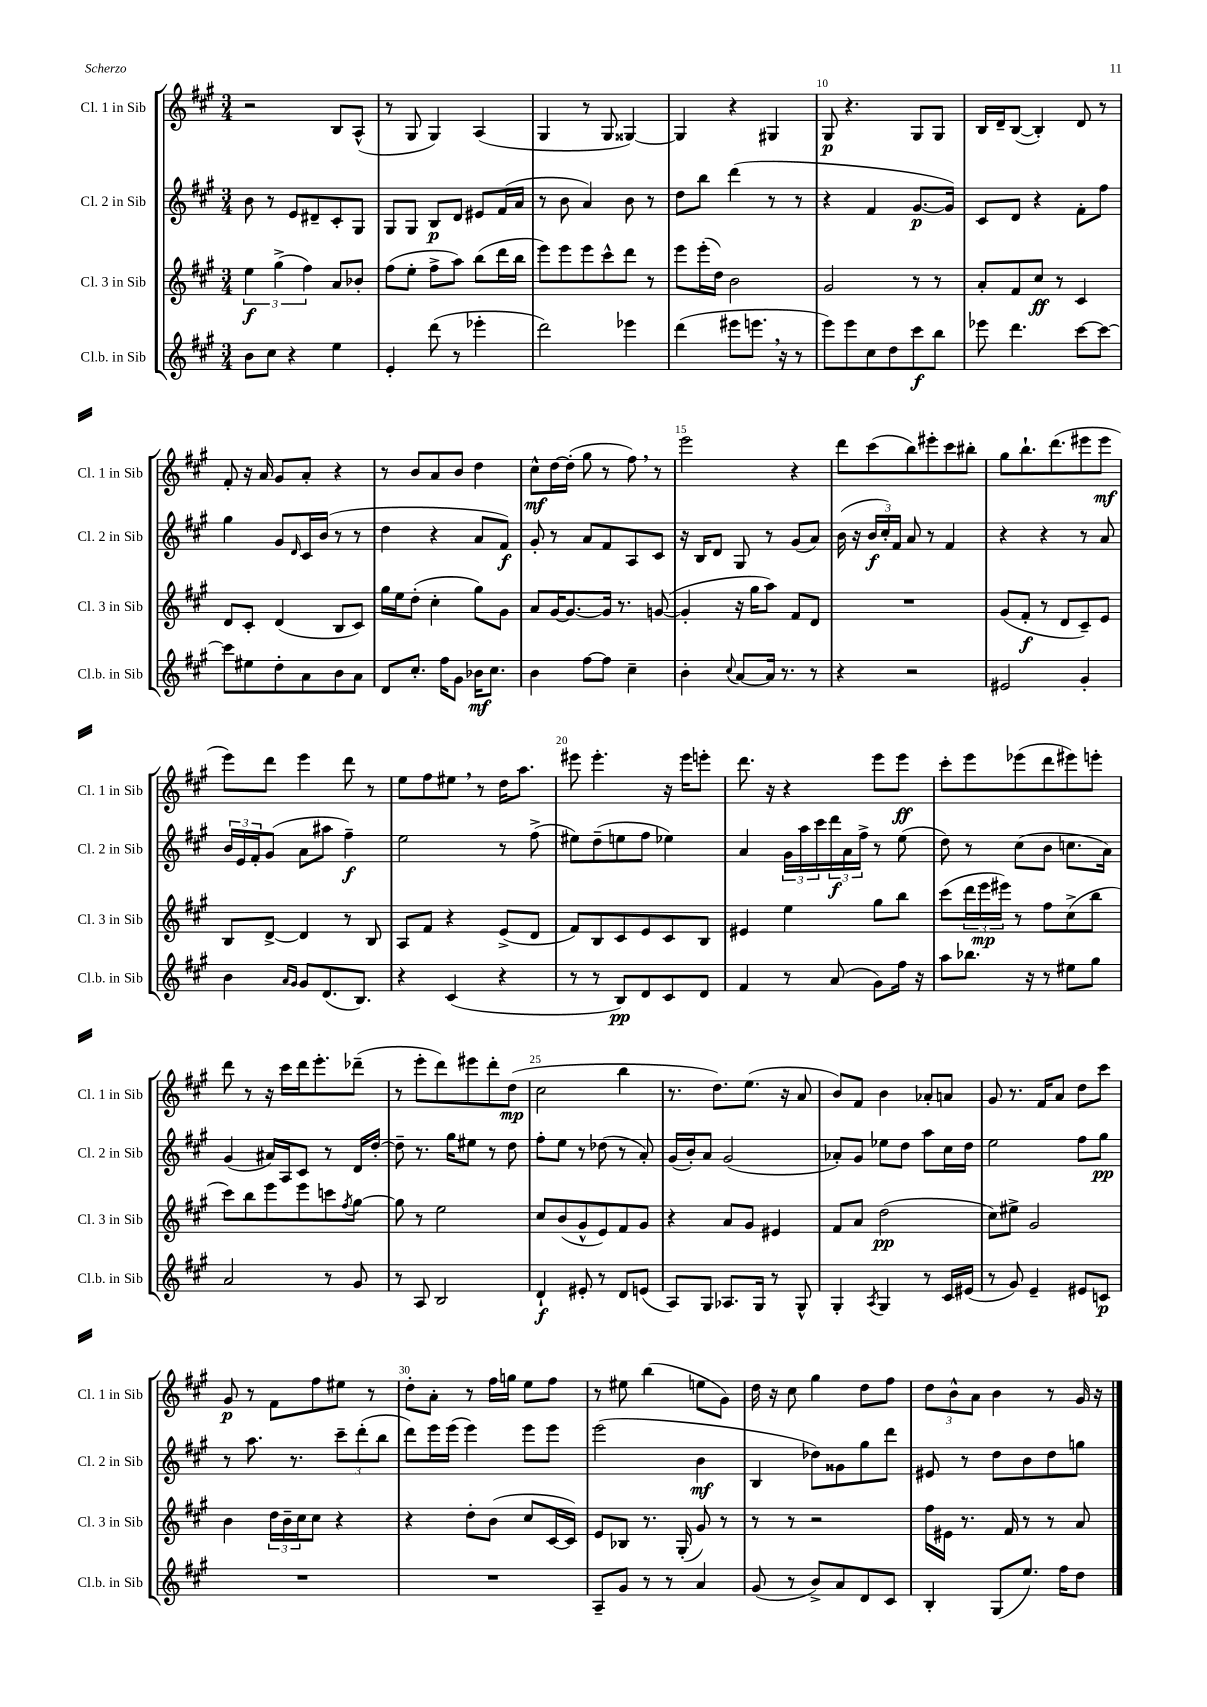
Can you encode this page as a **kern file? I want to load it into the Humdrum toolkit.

**kern	**dynam	**kern	**dynam	**kern	**dynam	**kern	**dynam
*part4	*part4	*part3	*part3	*part2	*part2	*part1	*part1
*staff4	*staff4	*staff3	*staff3	*staff2	*staff2	*staff1	*staff1
*I"Cl.b. in Sib	*	*I"Cl. 3 in Sib	*	*I"Cl. 2 in Sib	*	*I"Cl. 1 in Sib	*
*I'Cl.b. in Sib	*	*I'Cl. 3 in Sib	*	*I'Cl. 2 in Sib	*	*I'Cl. 1 in Sib	*
*clefG2	*	*clefG2	*	*clefG2	*	*clefG2	*
*k[f#c#g#]	*	*k[f#c#g#]	*	*k[f#c#g#]	*	*k[f#c#g#]	*
*M3/4	*	*M3/4	*	*M3/4	*	*M3/4	*
=6	=6	=6	=6	=6	=6	=6	=6
8b\L	.	6ee\	f	8b\	.	2r	.
8cc#\J	.	.	.	8r	.	.	.
.	.	(6gg#^\	.	.	.	.	.
4r	.	.	.	8e/L	.	.	.
.	.	6ff#\)	.	.	.	.	.
.	.	.	.	8d#X~/	.	.	.
4ee\	.	8a/L	.	8c#'/	.	8B/L	.
.	.	8b-X'/J	.	8G#/J	.	(8A^^/J	.
=7	=7	=7	=7	=7	=7	=7	=7
4e'/	.	(8ff#\L	.	8G#/L	.	8r	.
.	.	8ee'\J	.	8G#/J	.	8G#/	.
(8ddd\	.	8ff#^\L	.	8B/L	p	4G#/)	.
8r	.	8aa\J)	.	8d/J	.	.	.
4eee-X'\	.	(8bb\L	.	8e#X/L	.	(4A/	.
.	.	16ddd\L	.	(16f#/L	.	.	.
.	.	16bb\JJ	.	16a/JJ	.	.	.
=8	=8	=8	=8	=8	=8	=8	=8
2ddd\)	.	8eee\L)	.	8r	.	4G#/	.
.	.	8eee\	.	8b\	.	.	.
.	.	8eee\	.	4a/)	.	8r	.
.	.	8ccc#^^\	.	.	.	8G#/	.
4eee-X\	.	8ddd\J	.	8b\	.	[4G##X/)	.
.	.	8r	.	8r	.	.	.
=9	=9	=9	=9	=9	=9	=9	=9
(4ddd\	.	8eee\L	.	8dd\L	.	4G##/]	.
.	.	(16eee'\L	.	8bb\J	.	.	.
.	.	16dd\JJ)	.	.	.	.	.
8eee#X\L	.	2b\	.	(4ddd\	.	4r	.
8.eeen,\J	.	.	.	.	.	.	.
.	.	.	.	8r	.	4G#X/	.
16r	.	.	.	.	.	.	.
8r	.	.	.	8r	.	.	.
=10	=10	=10	=10	=10	=10	=10	=10
8eee\L)	.	2g#/	.	4r	.	8G#/	p
8eee\	.	.	.	.	.	4.r	.
8cc#\	.	.	.	4f#/	.	.	.
8dd\	.	.	.	.	.	.	.
8ccc#\	f	8r	.	[8.g#/L	p	8G#/L	.
8bb\J	.	8r	.	.	.	8G#/J	.
.	.	.	.	16g#/Jk])	.	.	.
=11	=11	=11	=11	=11	=11	=11	=11
8eee-X\	.	8a'/L	.	8c#/L	.	16B/LL	.
.	.	.	.	.	.	16d~/J	.
4.ddd\	.	8f#/	.	8d/J	.	([8B/J	.
.	.	8cc#/J	ff	4r	.	4B'/])	.
.	.	8r	.	.	.	.	.
[8ccc#\L	.	4c#/	.	8f#'\L	.	8d/	.
8ccc#\J_	.	.	.	8ff#\J	.	8r	.
!!LO:LB:g=z
=12	=12	=12	=12	=12	=12	=12	=12
8ccc#\L]	.	8d/L	.	4gg#\	.	8f#'/	.
8ee#X\	.	8c#'/J	.	.	.	16r	.
.	.	.	.	.	.	16a/	.
8dd'\	.	(4d/	.	8g#/L	.	8g#/L	.
.	.	.	.	16qqd/	.	.	.
8a\	.	.	.	16c#/L	.	8a'/J	.
.	.	.	.	(16b/JJ	.	.	.
8b\	.	8B/L	.	8r	.	4r	.
8a\J	.	8c#/J)	.	8r	.	.	.
=13	=13	=13	=13	=13	=13	=13	=13
8d/L	.	16gg#\LL	.	4dd\	.	8r	.
.	.	16ee\J	.	.	.	.	.
8.cc#'/J	.	(8dd'\J	.	.	.	8b/L	.
.	.	4cc#'\	.	4r	.	8a/	.
16ff#\KL	.	.	.	.	.	.	.
8g#\J	.	.	.	.	.	8b/J	.
16b-X\KL	mf	8gg#\L)	.	8a/L	.	4dd\	.
8.cc#\J	.	.	.	.	.	.	.
.	.	8g#\J	.	8f#/J)	f	.	.
=14	=14	=14	=14	=14	=14	=14	=14
4b\	.	8a/L	.	8g#'/	.	8cc#^^\L	mf
.	.	[16g#/K	.	8r	.	[16dd\L	.
.	.	8.g#/_	.	.	.	(16dd'\JJ]	.
[8ff#\L	.	.	.	8a/L	.	8gg#\	.
8ff#\J]	.	16g#/Jk]	.	8f#/	.	8r	.
.	.	8.r	.	.	.	.	.
4cc#~\	.	.	.	8A/	.	8ff#,\)	.
.	.	([8gn/	.	8c#/J	.	8r	.
=15	=15	=15	=15	=15	=15	=15	=15
4b'\	.	4g'/]	.	16r	.	2eee\	.
.	.	.	.	16B/KL	.	.	.
.	.	.	.	8d/J	.	.	.
8qqcc#/	.	.	.	.	.	.	.
[8a/L	.	16r	.	8G#/	.	.	.
.	.	16gg#\KL	.	.	.	.	.
16a/Jk]	.	8aa\J)	.	8r	.	.	.
8.r	.	.	.	.	.	.	.
.	.	8f#/L	.	(8g#/L	.	4r	.
8r	.	8d/J	.	8a/J)	.	.	.
=16	=16	=16	=16	=16	=16	=16	=16
4r	.	2.r	.	(16b\	.	8ddd\L	.
.	.	.	.	16r	.	.	.
.	.	.	.	24b/LL	f	(8ccc#\	.
.	.	.	.	24cc#'/)	.	.	.
.	.	.	.	24f#/JJ	.	.	.
2r	.	.	.	8a/	.	8bb\)	.
.	.	.	.	8r	.	8eee#X'\	.
.	.	.	.	4f#/	.	8ccc#\	.
.	.	.	.	.	.	8bb#X'\J	.
=17	=17	=17	=17	=17	=17	=17	=17
2e#X/	.	(8g#/L	.	4r	.	8gg#\L	.
.	.	8f#'/J	f	.	.	8.bb`\	.
.	.	8r	.	4r	.	.	.
.	.	.	.	.	.	(8.ddd\	.
.	.	8d/L	.	.	.	.	.
4g#'/	.	8c#~/)	.	8r	.	8eee#X\	.
.	.	8e/J	.	8a/	.	8eee#\J	mf
!!LO:LB:g=z
=18	=18	=18	=18	=18	=18	=18	=18
4b\	.	8B/L	.	24b/LL	.	8eee\L)	.
.	.	.	.	24e/	.	.	.
.	.	.	.	24f#'/J	.	.	.
.	.	[8d^/J	.	(8g#/J	.	8ddd\J	.
16qqa/LL	.	.	.	.	.	.	.
16qqg#/JJ	.	.	.	.	.	.	.
8g#/L	.	4d/]	.	8a\L	.	4eee\	.
(8.d/	.	.	.	8aa#X\J	.	.	.
.	.	8r	.	4ff#~\)	f	8ddd\	.
8.B/J)	.	.	.	.	.	.	.
.	.	8B/	.	.	.	8r	.
=19	=19	=19	=19	=19	=19	=19	=19
4r	.	8A/L	.	2ee\	.	8ee\L	.
.	.	8f#/J	.	.	.	8ff#\	.
(4c#/	.	4r	.	.	.	8ee#X,\J	.
.	.	.	.	.	.	8r	.
4r	.	(8e^/L	.	8r	.	16dd\KL	.
.	.	.	.	.	.	8.aa\J	.
.	.	8d/J	.	(8ff#^\	.	.	.
=20	=20	=20	=20	=20	=20	=20	=20
8r	.	8f#/L)	.	8ee#X\L)	.	8eee#X\	.
8r	.	8B/	.	(8dd~\	.	4.eee#'\	.
8B/L)	pp	8c#/	.	8een\	.	.	.
8d/	.	8e/	.	8ff#\J	.	.	.
8c#/	.	8c#/	.	4ee-X\)	.	16r	.
.	.	.	.	.	.	16eee#\KL	.
8d/J	.	8B/J	.	.	.	8eeen'\J	.
=21	=21	=21	=21	=21	=21	=21	=21
4f#/	.	4e#X/	.	4a/	.	8.ddd\	.
.	.	.	.	.	.	16r	.
8r	.	4ee\	.	24g#\LL	.	4r	.
.	.	.	.	24aa\	.	.	.
.	.	.	.	24ccc#\	.	.	.
(8a/	.	.	.	24ddd\	f	.	.
.	.	.	.	24a\	.	.	.
.	.	.	.	24ff#^\JJ	.	.	.
8g#\L)	.	8gg#\L	.	8r	.	8eee\L	.
16ff#\Jk	.	8bb\J	.	(8ee\	.	8eee\J	ff
16r	.	.	.	.	.	.	.
=22	=22	=22	=22	=22	=22	=22	=22
8aa\L	.	(8ccc#\L	.	8dd\)	.	8ccc#'\L	.
8.bb-X\J	.	24ddd\L	.	8r	.	8eee\	.
.	.	24eee\	mp	.	.	.	.
.	.	24eee#X\JJ)	.	.	.	.	.
.	.	8r	.	(8cc#\L	.	(8eee-X\	.
16r	.	.	.	.	.	.	.
8r	.	8ff#\L	.	8b\J	.	8ddd\	.
8ee#X\L	.	(8cc#^\	.	8.ccn\L	.	8eee#X\)	.
8gg#\J	.	8bb\J	.	.	.	8eeen'\J	.
.	.	.	.	16a\Jk)	.	.	.
!!LO:LB:g=z
=23	=23	=23	=23	=23	=23	=23	=23
2a/	.	8ccc#\L)	.	(4g#/	.	8ddd\	.
.	.	8bb\	.	.	.	8r	.
.	.	8eee\	.	16a#X/LL)	.	16r	.
.	.	.	.	16A/J	.	16ccc#\LL	.
.	.	8eee\	.	8c#/J	.	16ddd\J	.
.	.	.	.	.	.	8.eee'\	.
8r	.	8cccn\	.	8r	.	.	.
.	.	8qff#/	.	.	.	.	.
8g#/	.	[8gg#\J	.	16d/LL	.	(8ddd-X~\J	.
.	.	.	.	[16dd'/JJ	.	.	.
=24	=24	=24	=24	=24	=24	=24	=24
8r	.	8gg#\]	.	8dd~\]	.	8r	.
8A/	.	8r	.	8.r	.	8eee'\L	.
2B/	.	2ee\	.	.	.	8ddd\)	.
.	.	.	.	16gg#\KL	.	.	.
.	.	.	.	8ee#X\J	.	8eee#X\	.
.	.	.	.	8r	.	8ddd'\	.
.	.	.	.	8dd\	.	(8dd\J	mp
=25	=25	=25	=25	=25	=25	=25	=25
4d`/	f	8cc#/L	.	8ff#'\L	.	2cc#\	.
.	.	(8b/	.	8ee\J	.	.	.
8e#X'/	.	8g#^^/	.	8r	.	.	.
8r	.	8e/)	.	(8dd-X\	.	.	.
8d/L	.	8f#/	.	8r	.	4bb\	.
(8en/J	.	8g#/J	.	8a'/)	.	.	.
=26	=26	=26	=26	=26	=26	=26	=26
8A/L)	.	4r	.	(16g#/LL	.	8.r	.
.	.	.	.	16b'/J)	.	.	.
8G#/J	.	.	.	8a/J	.	.	.
.	.	.	.	.	.	8.dd\L)	.
8.A-X/L	.	8a/L	.	(2g#/	.	.	.
.	.	8g#/J	.	.	.	(8.ee\J	.
16G#/Jk	.	.	.	.	.	.	.
8r	.	4e#X/	.	.	.	.	.
.	.	.	.	.	.	16r	.
8G#^^/	.	.	.	.	.	8a/	.
=27	=27	=27	=27	=27	=27	=27	=27
4G#'/	.	8f#/L	.	8a-X'/L)	.	8b/L)	.
.	.	8a/J	.	8g#/J	.	8f#/J	.
8qA/	.	.	.	.	.	.	.
4G#/	.	(2dd\	pp	8ee-X\L	.	4b\	.
.	.	.	.	8dd\J	.	.	.
8r	.	.	.	8aa\L	.	8a-X'/L	.
16c#/LL	.	.	.	16cc#\L	.	8an/J	.
(16e#X/JJ	.	.	.	16dd\JJ	.	.	.
=28	=28	=28	=28	=28	=28	=28	=28
8r	.	8cc#\L)	.	2ee\	.	8g#/	.
8g#/)	.	8ee#X^\J	.	.	.	8.r	.
4e~/	.	2g#/	.	.	.	.	.
.	.	.	.	.	.	16f#/KL	.
.	.	.	.	.	.	8a/J	.
8e#X/L	.	.	.	8ff#\L	.	8dd\L	.
8cn/J	p	.	.	8gg#\J	pp	8ccc#\J	.
!!LO:LB:g=z
=29	=29	=29	=29	=29	=29	=29	=29
2.r	.	4b\	.	8r	.	8g#/	p
.	.	.	.	8.aa\	.	8r	.
.	.	24dd\LL	.	.	.	8f#\L	.
.	.	24b~\	.	.	.	.	.
.	.	.	.	8.r	.	.	.
.	.	24cc#\J	.	.	.	.	.
.	.	8cc#\J	.	.	.	8ff#\	.
.	.	4r	.	12ccc#~\L	.	8ee#X\J	.
.	.	.	.	(12ddd'\	.	.	.
.	.	.	.	.	.	8r	.
.	.	.	.	12bb\J	.	.	.
=30	=30	=30	=30	=30	=30	=30	=30
2.r	.	4r	.	8ddd\L)	.	8dd'\L	.
.	.	.	.	16eee\L	.	8a'\J	.
.	.	.	.	(16eee\JJ	.	.	.
.	.	8dd'\L	.	4eee\)	.	8r	.
.	.	(8b\J	.	.	.	16ff#\LL	.
.	.	.	.	.	.	16ggn\JJ	.
.	.	8cc#/L	.	8eee\L	.	8ee\L	.
.	.	[16c#/L	.	8eee\J	.	8ff#\J	.
.	.	16c#/JJ])	.	.	.	.	.
=31	=31	=31	=31	=31	=31	=31	=31
8A~/L	.	8e/L	.	(2eee\	.	8r	.
8g#/J	.	8B-X/J	.	.	.	8ee#X\	.
8r	.	8.r	.	.	.	(4bb\	.
8r	.	.	.	.	.	.	.
.	.	(16G#'/	.	.	.	.	.
4a/	.	8g#/)	.	4b\	mf	8een\L	.
.	.	8r	.	.	.	8g#\J)	.
=32	=32	=32	=32	=32	=32	=32	=32
(8g#/	.	8r	.	4B/	.	16dd\	.
.	.	.	.	.	.	16r	.
8r	.	8r	.	.	.	8cc#\	.
8b^/L)	.	2r	.	8dd-X\L)	.	4gg#\	.
8a/	.	.	.	8g##X\	.	.	.
8d/	.	.	.	8gg#\	.	8dd\L	.
8c#/J	.	.	.	8ddd\J	.	8ff#\J	.
=33	=33	=33	=33	=33	=33	=33	=33
4B'/	.	16ff#\LL	.	8e#X/	.	12dd\L	.
.	.	16e#X\JJ	.	.	.	.	.
.	.	.	.	.	.	12b^^\	.
.	.	8.r	.	8r	.	.	.
.	.	.	.	.	.	12a\J	.
(8G#/L	.	.	.	8dd\L	.	4b\	.
.	.	16f#/	.	.	.	.	.
8.ee/J)	.	8r	.	8b\	.	.	.
.	.	8r	.	8dd\	.	8r	.
16ff#\KL	.	.	.	.	.	.	.
8dd\J	.	8a/	.	8ggn\J	.	16g#/	.
.	.	.	.	.	.	16r	.
==	==	==	==	==	==	==	==
*-	*-	*-	*-	*-	*-	*-	*-
